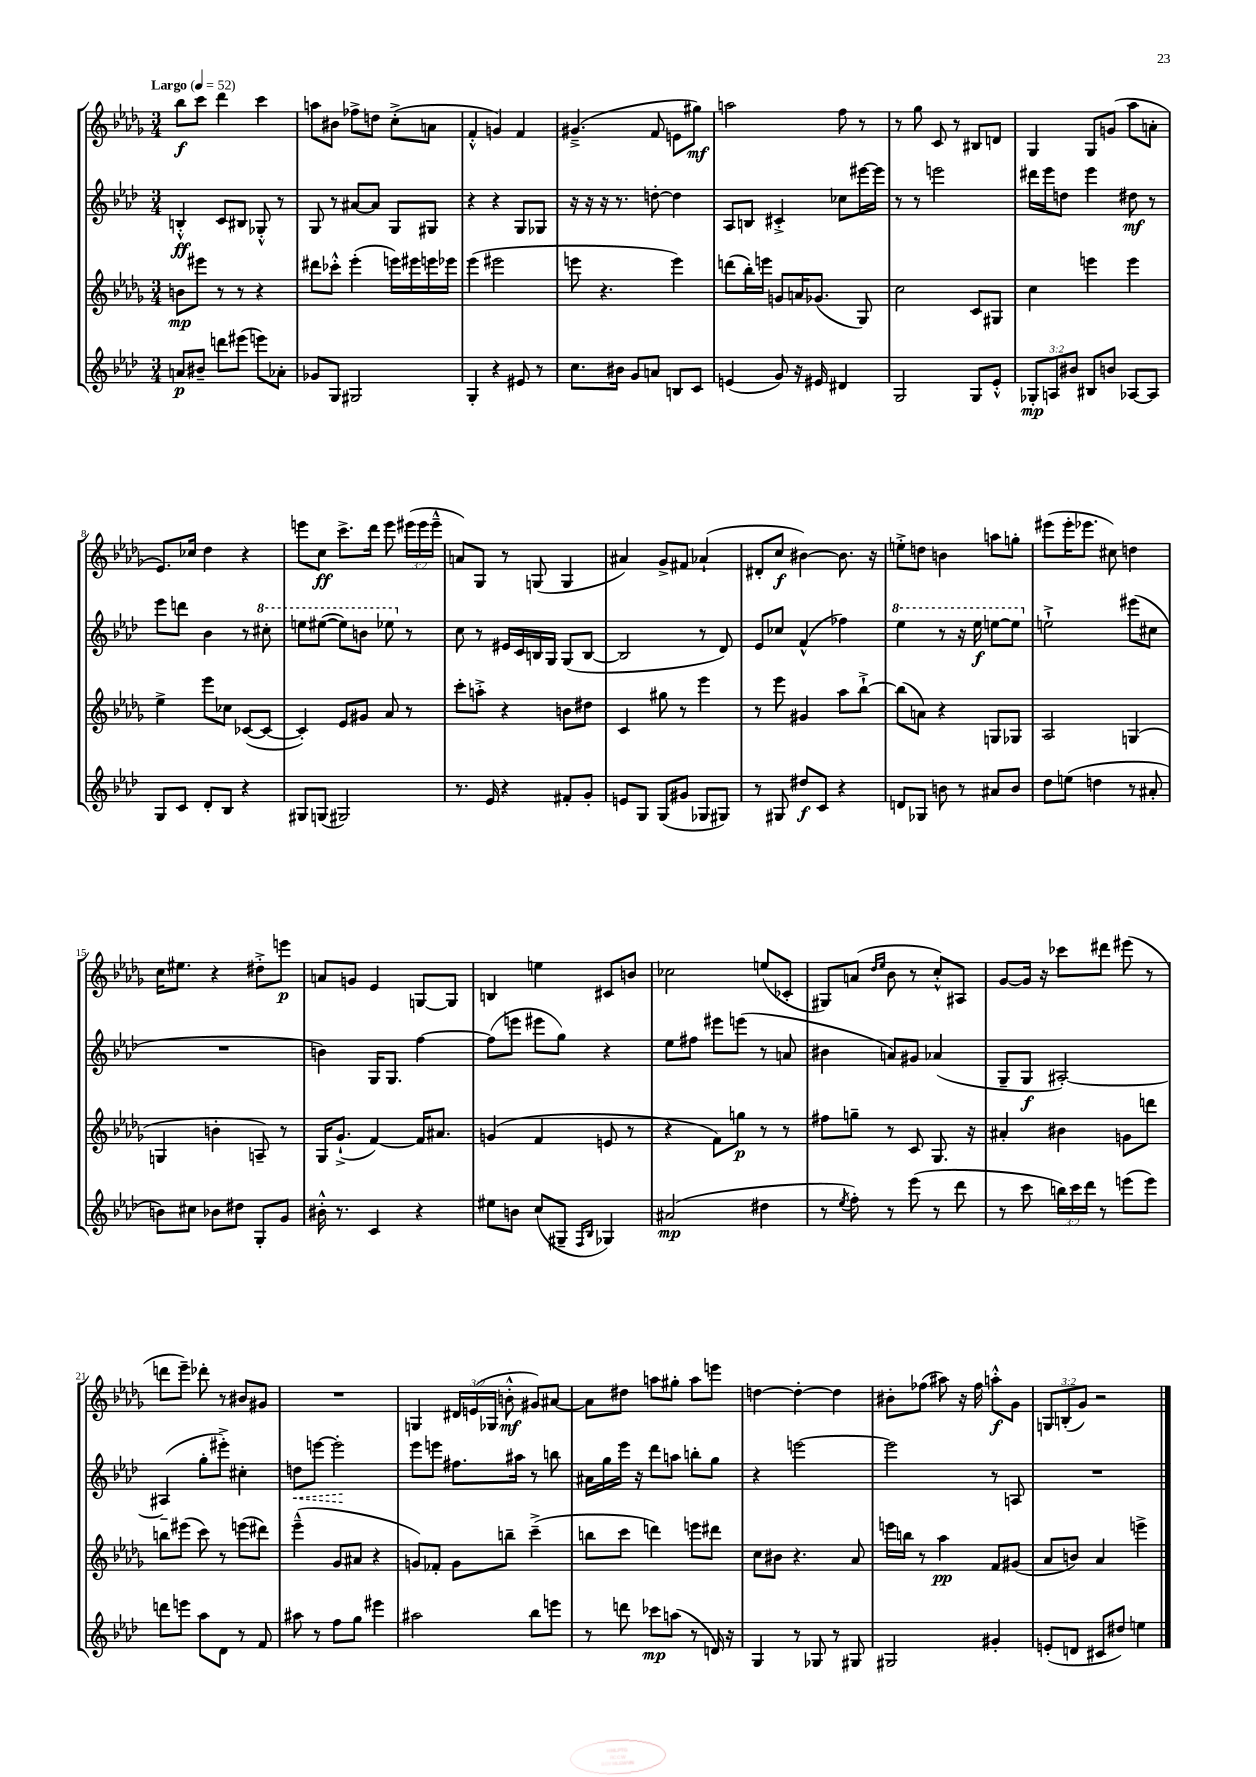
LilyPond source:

<<
\new StaffGroup <<
\new Staff = "s0" {
    \clef treble \key des \major \numericTimeSignature \time 3/4 \override Staff.TupletNumber.text = #tuplet-number::calc-fraction-text \tempo "Largo" 4 = 52
    \autoBeamOff bes''8[\f c'''8] des'''4 c'''4 |
    a''8[ bis'8] fes''8[-> d''8] c''8[-.->( a'8] |
    f'4-.-^ g'4) f'4 |
    gis'4.--->( f'8 e'8[ gis''8]\mf) |
    a''2 f''8 r8 |
    r8 ges''8 c'8 r8 bis8[ d'8] |
    ges4 ges8[ g'8]( aes''8[ a'8]-. |
    ees'8.[) ces''16] des''4 r4 |
    e'''8[ c''8]\ff c'''8.[-> des'''16] e'''8 \tuplet 3/2 { eis'''16[( eis'''16 eis'''16]---^ } |
    a'8[) ges8] r8 g8( g4 |
    ais'4) ges'8[-> fis'8] aes'4-!( |
    dis'8[-. c''8]\f bis'4~) bis'8. r16 |
    e''8[-.-> d''8] b'4 a''8[ g''8]-. |
    eis'''8[( eis'''16-. ees'''8.] cis''8) d''4 |
    c''16[ eis''8.] r4 dis''8[-.-> e'''8]\p |
    a'8[ g'8] ees'4 g8[~ g8] |
    b4 e''4 cis'8[ b'8] |
    ces''2 e''8[( ces'8]-. |
    gis8[) a'8]( \grace { des''16[ ees''16] } bes'8 r8 c''8[-.-^) ais8] |
    ges'8[~ ges'16] r16 ces'''8[ dis'''8] eis'''8( r8 |
    d'''8[ ees'''8]--) des'''8-. r8 bis'8[ gis'8] |
    R2. |
    g4 \tuplet 3/2 { dis'16[ e'16( ges16] } b'8-.-^\mf gis'8[) ais'8]~ |
    ais'8[ dis''8] a''8[ gis''8]-. a''8[ e'''8] |
    d''4~ d''4~-. d''4 |
    bis'8[-. fes''8]( ais''8) r16 fes''16 a''8[-.-^\f ges'8] |
    \tuplet 3/2 { g8[ b8-.( ges'8]) } r2 \bar "|." |
}
\new Staff = "s1" {
    \clef treble \key aes \major \numericTimeSignature \time 3/4
    \autoBeamOff b4-.-^\ff c'8[ bis8] ges8-.-^ r8 |
    g8 r8 ais'8[~ ais'8] g8[ gis8] |
    r4 r4 g8[ ges8] |
    r16 r16 r16 r8. d''8~-. d''4 |
    aes8[ b8] cis'4-.-> ces''8[ eis'''16~ eis'''16] |
    r8 r8 e'''2 |
    dis'''16[ ees'''16 d''8] ees'''4 dis''8\mf r8 |
    ees'''8[ d'''8] bes'4 r8 \ottava #1 cis'''8-. |
    e'''8[ eis'''8]~( eis'''8[) b''8] ees'''8 \ottava #0 r8 |
    c''8 r8 eis'16[ c'16 b16 g16] g8[( b8]~ |
    b2 r8 des'8) |
    ees'8[ ces''8] f'4-^( fes''4) |
    \ottava #1 ees'''4 r8 r16 ees'''16\f e'''8[~ e'''8] \ottava #0 |
    e''2-!-> eis'''8[( cis''8] |
    R2. |
    b'4) g16[ g8.] f''4~ |
    f''8[( e'''8] eis'''8[ g''8]) r4 |
    ees''8[ fis''8] eis'''8[ e'''8]( r8 a'8 |
    bis'4 a'8[) gis'8] aes'4( |
    g8[-- g8]\f ais2~-.) |
    ais4--( g''8[-. eis'''8]-.->) cis''4-. |
    \once \override Hairpin.style = #'dashed-line d''8[\< e'''8]~ e'''2-.\! |
    ees'''8[ e'''8] fis''8.[ ais''16] r8 b''8 |
    ais'16[ g''16 ees'''16] r16 des'''8[ a''8] b''8[-. g''8] |
    r4 e'''2~ |
    e'''2 r8 a8 |
    R2. \bar "|." |
}
\new Staff = "s2" {
    \clef treble \key des \major \numericTimeSignature \time 3/4
    \autoBeamOff b'8[\mp eis'''8] r8 r8 r4 |
    dis'''8[ ces'''8]-.-^ ees'''4-.( e'''16[) eis'''16 e'''16 ees'''16] |
    ees'''4( eis'''2 |
    e'''8 r4. e'''4) |
    d'''8[( bes''16-.) e'''16] g'8[ a'16 ges'8.]( ges8) |
    c''2 c'8[ gis8] |
    c''4 e'''4 e'''4 |
    ees''4-> ees'''8[ ces''8] ces'8[~( ces'8]~ |
    ces'4-.) ees'8[ gis'8] aes'8 r8 |
    c'''8[-. a''8]-.-> r4 b'8[ dis''8] |
    c'4 gis''8 r8 ees'''4 |
    r8 ees'''8 gis'4 aes''8[ bes''8]~-!-> |
    bes''8[( a'8]) r4 g8[ ges8] |
    aes2 g4( |
    g4 b'4-. a8--) r8 |
    ges16[ ges'8.]-!->( f'4~) f'16[ ais'8.] |
    g'4( f'4 e'8 r8 |
    r4 f'8[) g''8]\p r8 r8 |
    fis''8[ g''8]-- r8 c'8 ges8. r16 |
    ais'4-. bis'4 g'8[ d'''8] |
    b''8[ eis'''8]( c'''8) r8 e'''8[( dis'''8]) |
    ees'''4---^( ges'8[ ais'8] r4 |
    g'8[) fes'8]-. g'8[ b''8]-- c'''4--->( |
    b''8[ c'''8] d'''4) e'''8[ dis'''8] |
    c''8[ bis'8] r4. aes'8 |
    e'''16[ b''16] r8 aes''4\pp f'8[ gis'8]( |
    aes'8[ b'8]) aes'4 e'''4-> \bar "|." |
}
\new Staff = "s3" {
    \clef treble \key aes \major \numericTimeSignature \time 3/4 \override Staff.TupletNumber.text = #tuplet-number::calc-fraction-text
    \autoBeamOff a'8[\p bis'8]-- d'''8[ eis'''8]( e'''8[) aes'8]-. |
    ges'8[ g8] gis2 |
    g4-. r4 eis'8 r8 |
    c''8.[ bis'16] g'8[ a'8] b8[ c'8] |
    e'4( g'8) r16 eis'16 dis'4 |
    g2 g8[ ees'8]-.-^ |
    \tuplet 3/2 { ges8[-.\mp a8 bis'8] } bis8[ b'8] aes8[~ aes8] |
    g8[ c'8] des'8[-. bes8] r4 |
    gis8[ g8]( gis2) |
    r8. ees'16 r4 fis'8[-. g'8]-. |
    e'8[ g8] g8[( gis'8] ges8[ gis8]) |
    r8 gis8 dis''8[\f c'8] r4 |
    d'8[ ges8] b'8 r8 ais'8[ b'8] |
    des''8[ e''8]( d''4 r8 ais'8-. |
    b'8[) cis''8] bes'8[ dis''8] g8[-. g'8] |
    bis'16-.-^ r8. c'4 r4 |
    eis''8[ b'8] c''8[( gis8]-- \grace { f16[ bes16] } ges4) |
    ais'2\mp( dis''4 |
    r8 \acciaccatura { ees''8 } f''8-.) r8 ees'''8( r8 des'''8 |
    r8 c'''8 \tuplet 3/2 { b''16[) c'''16 des'''16] } r8 e'''8[( e'''8]) |
    d'''8[ e'''8] aes''8[ des'8] r8 f'8 |
    ais''8 r8 f''8[ g''8] eis'''4 |
    ais''2 bes''8[ e'''8] |
    r8 d'''8 ces'''8[\mp a''8]( r8 d'16) r16 |
    g4 r8 ges8 r8 gis8 |
    gis2 gis'4-. |
    e'8[-.( d'8] cis'8[ dis''8]) e''4 \bar "|." |
}
>>
>>
